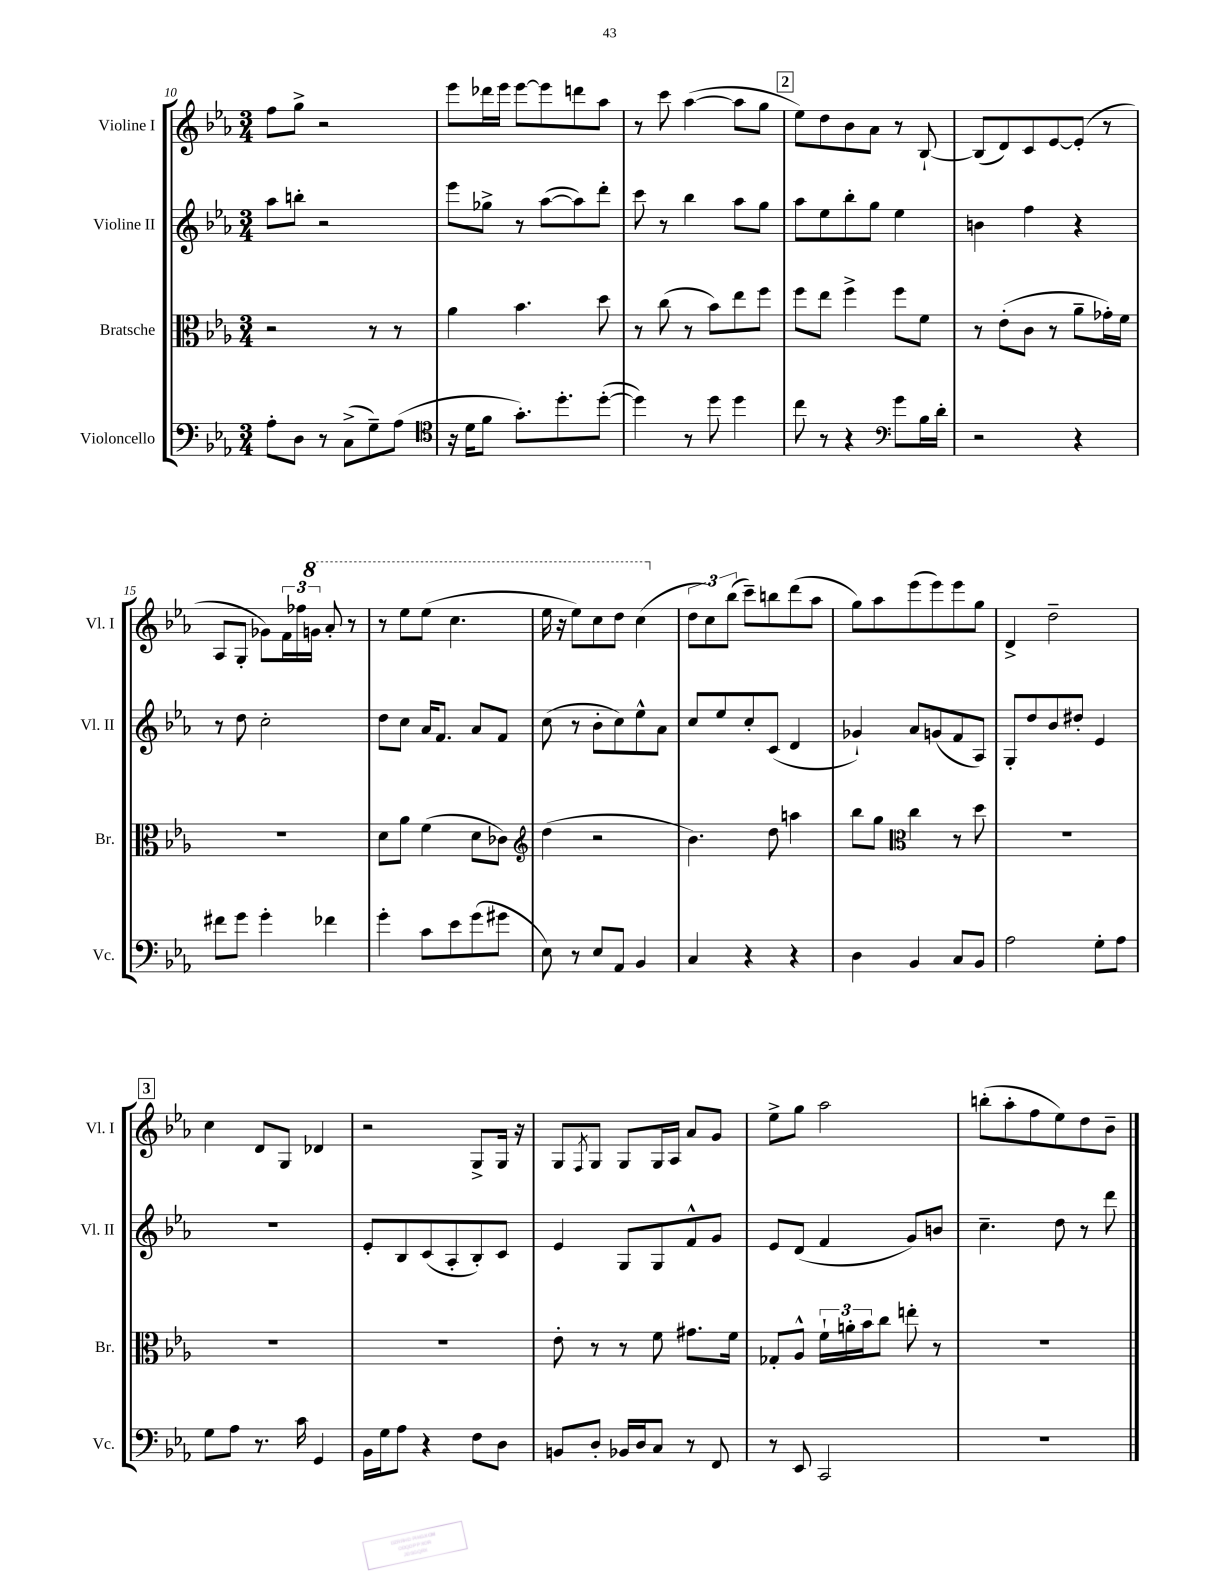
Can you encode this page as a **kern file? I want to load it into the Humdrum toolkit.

**kern	**kern	**kern	**kern
*staff4	*staff3	*staff2	*staff1
*clefF4	*clefC3	*clefG2	*clefG2
*k[b-e-a-]	*k[b-e-a-]	*k[b-e-a-]	*k[b-e-a-]
*M3/4	*M3/4	*M3/4	*M3/4
8A-'	2r	8aa-	8ff
8D	.	8bb'	8gg^
8r	.	2r	2r
(8C^	.	.	.
8G~)	8r	.	.
(8A-	8r	.	.
=	=	=	=
*clefC4	*	*	*
16r	4a-	8eee-	8eee-
16d	.	.	.
8f	.	8gg-^	16ddd-
.	.	.	16eee-
8.g')	4.b-	8r	[8eee-
.	.	([8aa-	8eee-]
8.dd'	.	.	.
.	.	8aa-])	8ddd
([8dd'	8dd	8ddd'	8aa-
=	=	=	=
4dd])	8r	8ccc	8r
.	(8cc	8r	8ccc
8r	8r	4bb-	([4aa-
8dd	8b-)	.	.
4dd	8ee-	8aa-	8aa-]
.	8ff	8gg	8gg
=	=	=	=
8cc	8ff	8aa-	8ee-)
8r	8ee-	8ee-	8dd
4r	4ff^	8bb-'	8b-
.	.	8gg	8a-
*clefF4	*	*	*
8g	8ff	4ee-	8r
16B-	8f	.	[8B-`
16d'	.	.	.
=	=	=	=
2r	8r	4b	(8B-]
.	(8e-'	.	8d)
.	8c	4ff	8c
.	8r	.	[8e-
4r	8a-~	4r	(8e-']
.	16g-')	.	8r
.	16f	.	.
=	=	=	=
8f#	2.r	8r	8A-
8g	.	8dd	8G'
4g'	.	2cc'	8g-)
.	.	.	24f
.	.	.	24ff-
.	.	.	24gg
4f-	.	.	8aa-'
.	.	.	8r
=	=	=	=
4g'	8d	8dd	8r
.	8a-	8cc	8eee-
8c	(4f	16a-	(8eee-
.	.	8.f	.
8e-	.	.	4.ccc
(8g	8d	8a-	.
8g#	8c-)	8f	.
=	=	=	=
*	*clefG2	*	*
8E-)	(4dd	(8cc	16eee-
.	.	.	16r
8r	.	8r	8eee-)
8E-	2r	8b-'	8ccc
8AA-	.	8cc)	8ddd
4BB-	.	8ee-^^	(4ccc
.	.	8a-	.
=	=	=	=
4C	4.b-)	8cc	12dd
.	.	.	12cc)
.	.	8ee-	.
.	.	.	(12bb-
4r	.	8cc'	8ccc~)
.	8dd	(8c	8bb
4r	4aa	4d	(8ddd
.	.	.	8aa-
=	=	=	=
4D	8bb-	4g-`)	8gg)
.	8gg	.	8aa-
*	*clefC3	*	*
4BB-	4cc	8a-	(8eee-
.	.	(8g	8eee-)
8C	8r	8f	8eee-
8BB-	8dd	8A-)	8gg
=	=	=	=
2A-	2.r	8G'	4d^
.	.	8dd	.
.	.	8b-	2dd~
.	.	8dd#'	.
8G'	.	4e-	.
8A-	.	.	.
=	=	=	=
8G	2.r	2.r	4cc
8A-	.	.	.
8.r	.	.	8d
.	.	.	8G
16c	.	.	.
4GG	.	.	4d-
=	=	=	=
16BB-	2.r	8e-'	2r
16G	.	.	.
8A-	.	8B-	.
4r	.	(8c	.
.	.	8A-'	.
8F	.	8B-')	8G^
8D	.	8c	16G
.	.	.	16r
=	=	=	=
8BB	8e-'	4e-	8G
.	.	.	8qF
8D'	8r	.	8G
16BB-	8r	8G	8G
16D	.	.	.
8C	8f	8G	16G
.	.	.	16A-
8r	8.g#	8f^^	8a-
8FF	.	8g	8g
.	16f	.	.
=	=	=	=
8r	8G-'	8e-	8ee-^
8EE-	8A-^^	(8d	8gg
2CC	24f`	4f	2aa-
.	24a'	.	.
.	24b-	.	.
.	8cc	.	.
.	8ee'	8g)	.
.	8r	8b	.
=	=	=	=
2.r	2.r	4.cc~	(8bb'
.	.	.	8aa-'
.	.	.	8ff
.	.	8dd	8ee-)
.	.	8r	8dd
.	.	8ddd	8b-~
==	==	==	==
*-	*-	*-	*-
